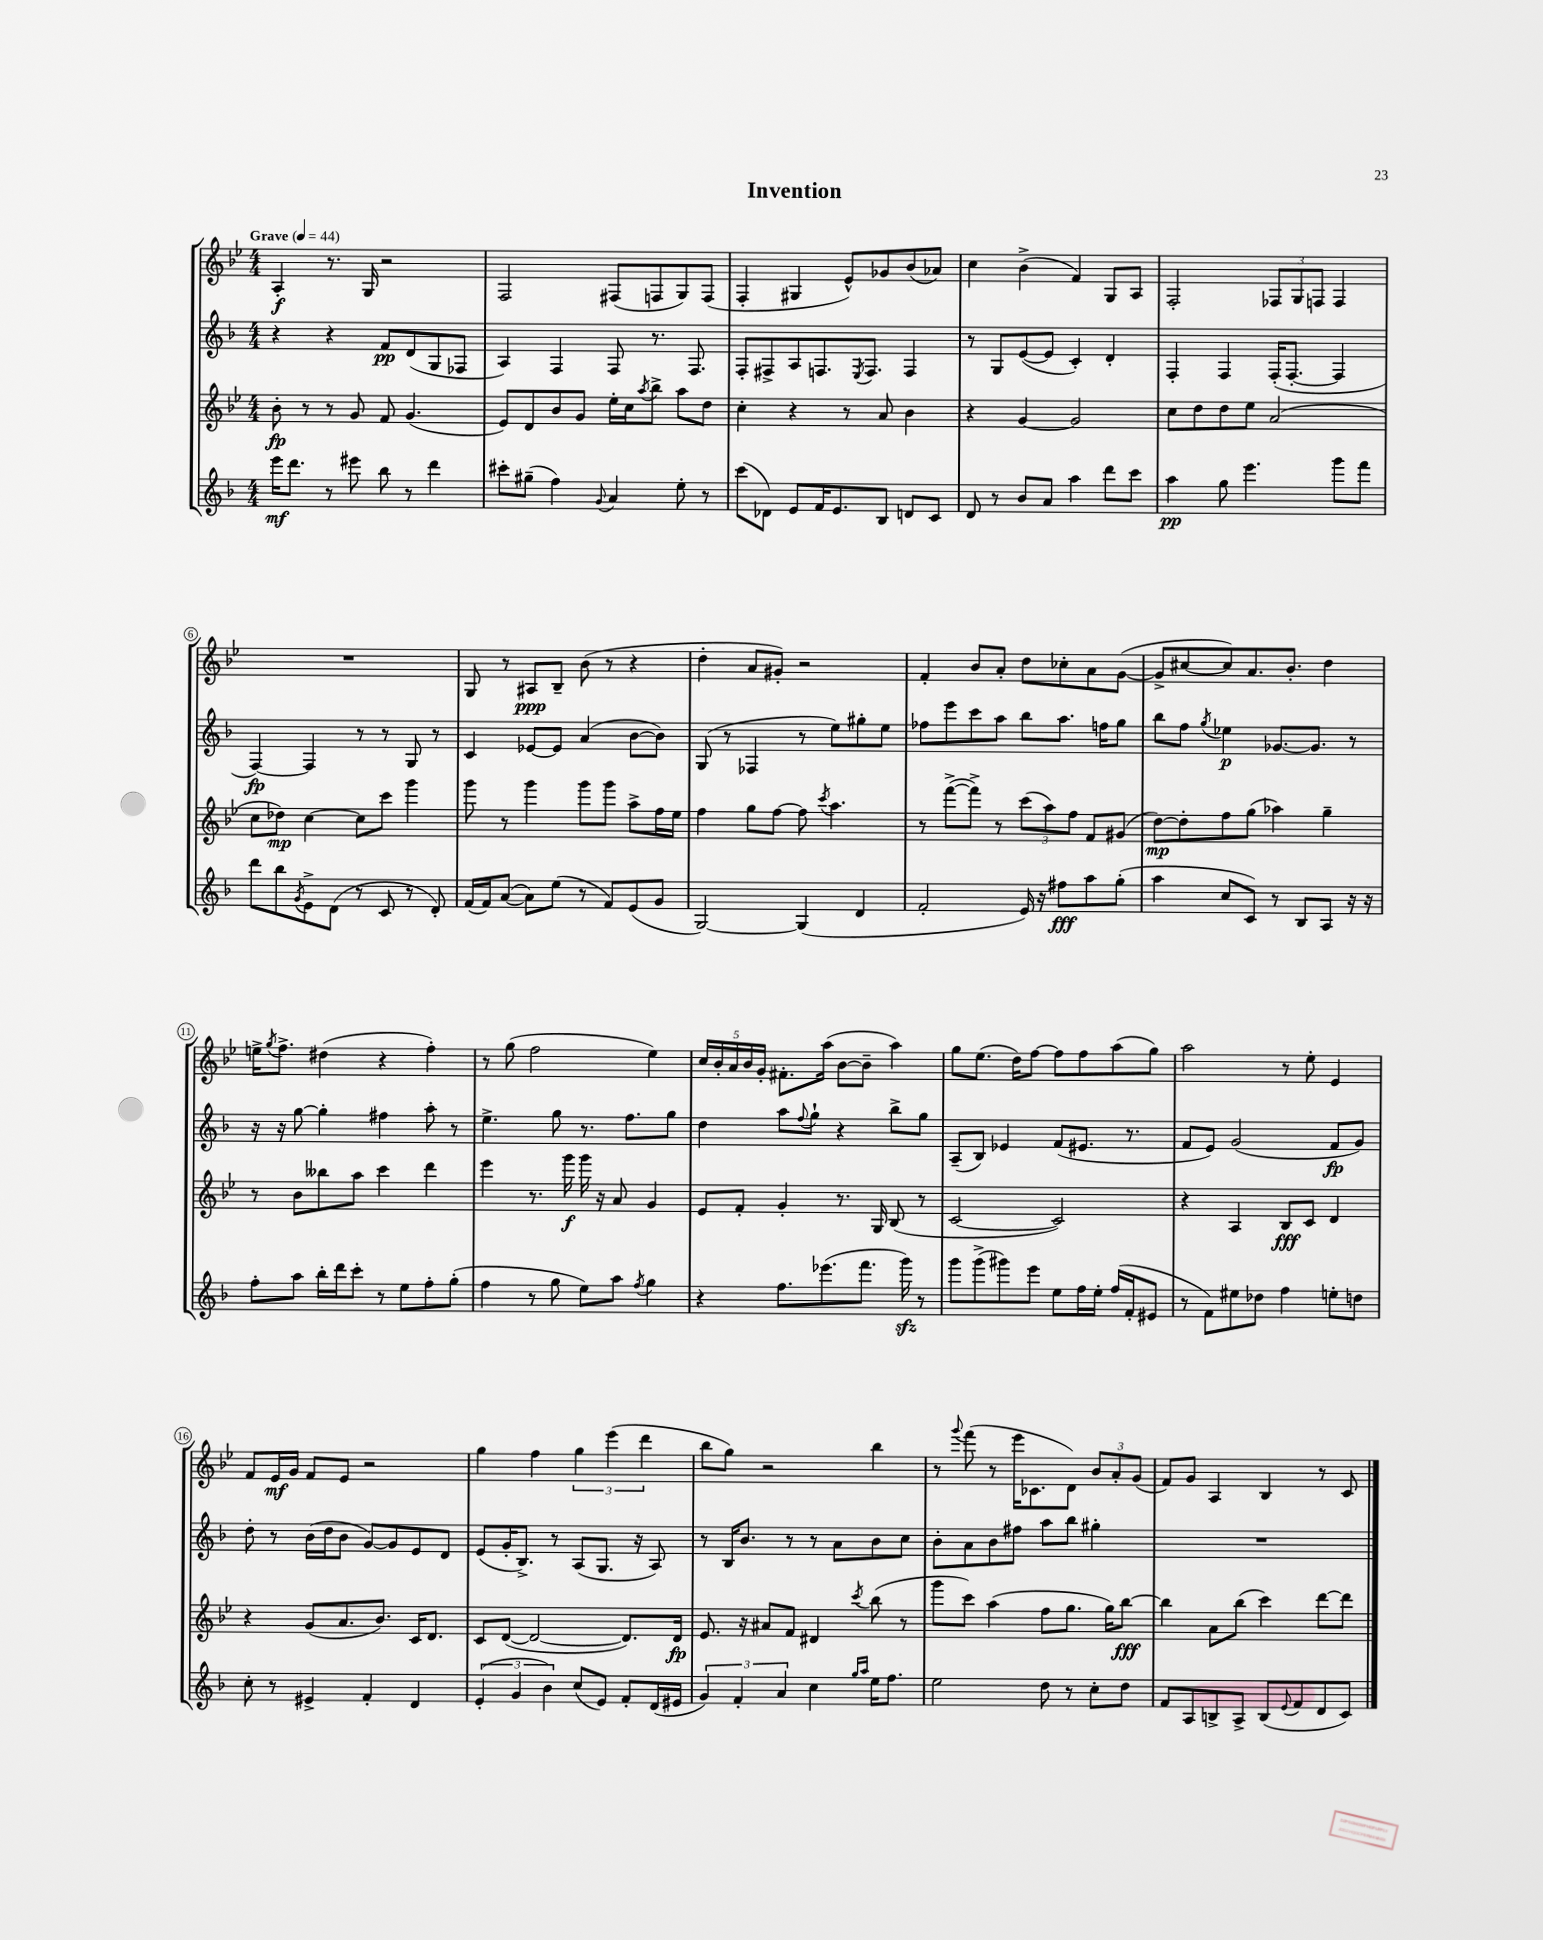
\header { title = "Invention" }
<<
\new StaffGroup <<
\new Staff = "s0" {
    \clef treble \key bes \major \numericTimeSignature \time 4/4 \tempo "Grave" 4 = 44
    a4-.\f r8. g16 r2 |
    f2 fis8( f8 g8) f8( |
    f4-. gis4 ees'8-^) ges'8 bes'8( aes'8) |
    c''4 bes'4->( f'4) g8 a8 |
    f2-. \tuplet 3/2 { fes8 g8 f8 } f4 |
    R1 |
    g8 r8 ais8\ppp bes8-- bes'8( r8 r4 |
    d''4-. a'8 gis'8-.) r2 |
    f'4-. bes'8 a'8-. d''8 ces''8-. a'8 g'8~( |
    g'8-> cis''8~ cis''8) a'8. bes'8.-. d''4 |
    e''16-> \acciaccatura { g''8 } f''8.-> dis''4( r4 f''4-.) |
    r8 g''8( f''2 ees''4) |
    \tuplet 5/4 { c''16 bes'16-. a'16 bes'16 g'16-. } fis'8.-. a''16( bes'8~ bes'8-- a''4) |
    g''8 ees''8.( d''16) f''8~ f''8 f''8 a''8( g''8) |
    a''2 r8 ees''8-. ees'4 |
    f'8 ees'16\mf g'16 f'8 ees'8 r2 |
    g''4 f''4 \tuplet 3/2 { g''4 ees'''4( d'''4 } |
    bes''8 g''8) r2 bes''4 |
    r8 \appoggiatura { g'''8 } f'''8( r8 ees'''16 ces'8. d'8) \tuplet 3/2 { bes'8 a'8-. g'8( } |
    f'8) g'8 a4 bes4 r8 c'8 \bar "|." |
}
\new Staff = "s1" {
    \clef treble \key f \major \numericTimeSignature \time 4/4
    r4 r4 f'8\pp d'8( g8 fes8 |
    a4) f4 f8 r8. f8. |
    f8-. fis8-> a8 f8. \acciaccatura { e8 } f8. f4 |
    r8 g8 e'8~( e'8 c'4-.) d'4-. |
    f4-. f4 f16-.( f8.~-. f4 |
    f4~\fp) f4 r8 r8 g8 r8 |
    c'4 ees'8~ ees'8 a'4( bes'8~ bes'8) |
    g8( r8 fes4 r8 e''8) gis''8-. e''8 |
    fes''8 e'''8 c'''8 a''8 bes''8 a''8. f''16 g''8 |
    bes''8 f''8 \acciaccatura { g''8 } ees''4\p ges'8.~ ges'8. r8 |
    r16 r16 g''8~ g''4-. fis''4 a''8-. r8 |
    e''4.-> g''8 r8. f''8. g''8 |
    d''4 a''8 \appoggiatura { f''8 } g''8-! r4 bes''8-> g''8 |
    a8--( bes8) ees'4 f'8( eis'8. r8. |
    f'8 e'8) g'2( f'8\fp g'8) |
    d''8-. r8 bes'16( d''16 bes'8 g'8~) g'8 e'8 d'8 |
    e'8( g'16-. bes8.->) r8 a8( g8. r16 a8) |
    r8 bes16 bes'8. r8 r8 a'8 bes'8 c''8 |
    bes'8-. a'8 bes'8 fis''8 a''8 bes''8 gis''4-. |
    R1 \bar "|." |
}
\new Staff = "s2" {
    \clef treble \key bes \major \numericTimeSignature \time 4/4
    bes'8-.\fp r8 r8 g'8 f'8 g'4.( |
    ees'8) d'8 bes'8 g'8 ees''16-. c''16 \acciaccatura { a''8 } bes''8-> a''8 d''8 |
    c''4-. r4 r8 a'8 bes'4 |
    r4 g'4~ g'2 |
    c''8 d''8 d''8 ees''8 a'2( |
    c''8 des''8\mp) c''4~ c''8 c'''8 g'''4 |
    g'''8 r8 g'''4 g'''8 g'''8 a''8-> f''16 ees''16 |
    f''4 g''8 f''8~ f''8 \acciaccatura { c'''8 } a''4. |
    r8 f'''8~->( f'''8->) r8 \tuplet 3/2 { c'''8( a''8) f''8 } f'8 gis'8( |
    d''8~\mp) d''8-. f''8 g''8( aes''4) g''4-- |
    r8 bes'8 beses''8 a''8 c'''4 d'''4 |
    ees'''4 r8. g'''16\f g'''16 r16 a'8 g'4 |
    ees'8 f'8-. g'4-. r8. g16 bes8( r8 |
    c'2~ c'2) |
    r4 a4 bes8\fff c'8 d'4 |
    r4 g'8( a'8. bes'8.) c'16 d'8. |
    c'8 d'8~( d'2~ d'8.) d'16\fp |
    ees'8. r16 ais'8 f'8 dis'4 \acciaccatura { c'''8 } bes''8( r8 |
    g'''8 c'''8) a''4( f''8 g''8. g''16) bes''8~\fff |
    bes''4 a'8 bes''8( c'''4) d'''8~ d'''8 \bar "|." |
}
\new Staff = "s3" {
    \clef treble \key f \major \numericTimeSignature \time 4/4
    e'''16\mf d'''8. r8 eis'''8 bes''8 r8 d'''4 |
    cis'''8-. gis''8--( f''4) \appoggiatura { g'8 } a'4 e''8-. r8 |
    c'''8( des'8) e'8 f'16 e'8. bes8 d'8 c'8 |
    d'8 r8 bes'8 a'8 a''4 d'''8 c'''8 |
    a''4\pp g''8 e'''4. g'''8 f'''8 |
    d'''8 bes''8 \acciaccatura { g'8 } e'8-> d'8( r8 c'8 r8 d'8-.) |
    f'16( f'16) a'8~( a'8) e''8( r8 f'8) e'8( g'8 |
    g2~) g4( d'4 |
    f'2-. e'16) r16 fis''8\fff a''8 g''8-.( |
    a''4 c''8 c'8) r8 bes8 a8 r16 r16 |
    f''8-. a''8 bes''16-. d'''16 c'''8-. r8 e''8 f''8-. g''8-.( |
    f''4 r8 g''8 e''8) a''8 \acciaccatura { f''8 } g''4 |
    r4 f''8. ees'''8.( f'''8. g'''16\sfz) r8 |
    g'''8 g'''8->( gis'''8) e'''8 e''8 f''16 e''16-. f''16( f'16-. eis'8 |
    r8 f'8) eis''8 des''8 f''4 e''8-. d''8 |
    c''8-. r8 eis'4-> f'4-. d'4 |
    \tuplet 3/2 { e'4-.( g'4 bes'4) } c''8( e'8) f'8-. d'16( eis'16 |
    \tuplet 3/2 { g'4) f'4-. a'4 } c''4 \grace { g''16 a''16 } e''16 f''8. |
    e''2 d''8 r8 c''8-. d''8 |
    f'8 a8 b8-> a8-> b8( \appoggiatura { e'8 } f'8 d'8 c'8) \bar "|." |
}
>>
>>
\layout { \context { \Score \override BarNumber.stencil = #(make-stencil-circler 0.1 0.3 ly:text-interface::print) } }
